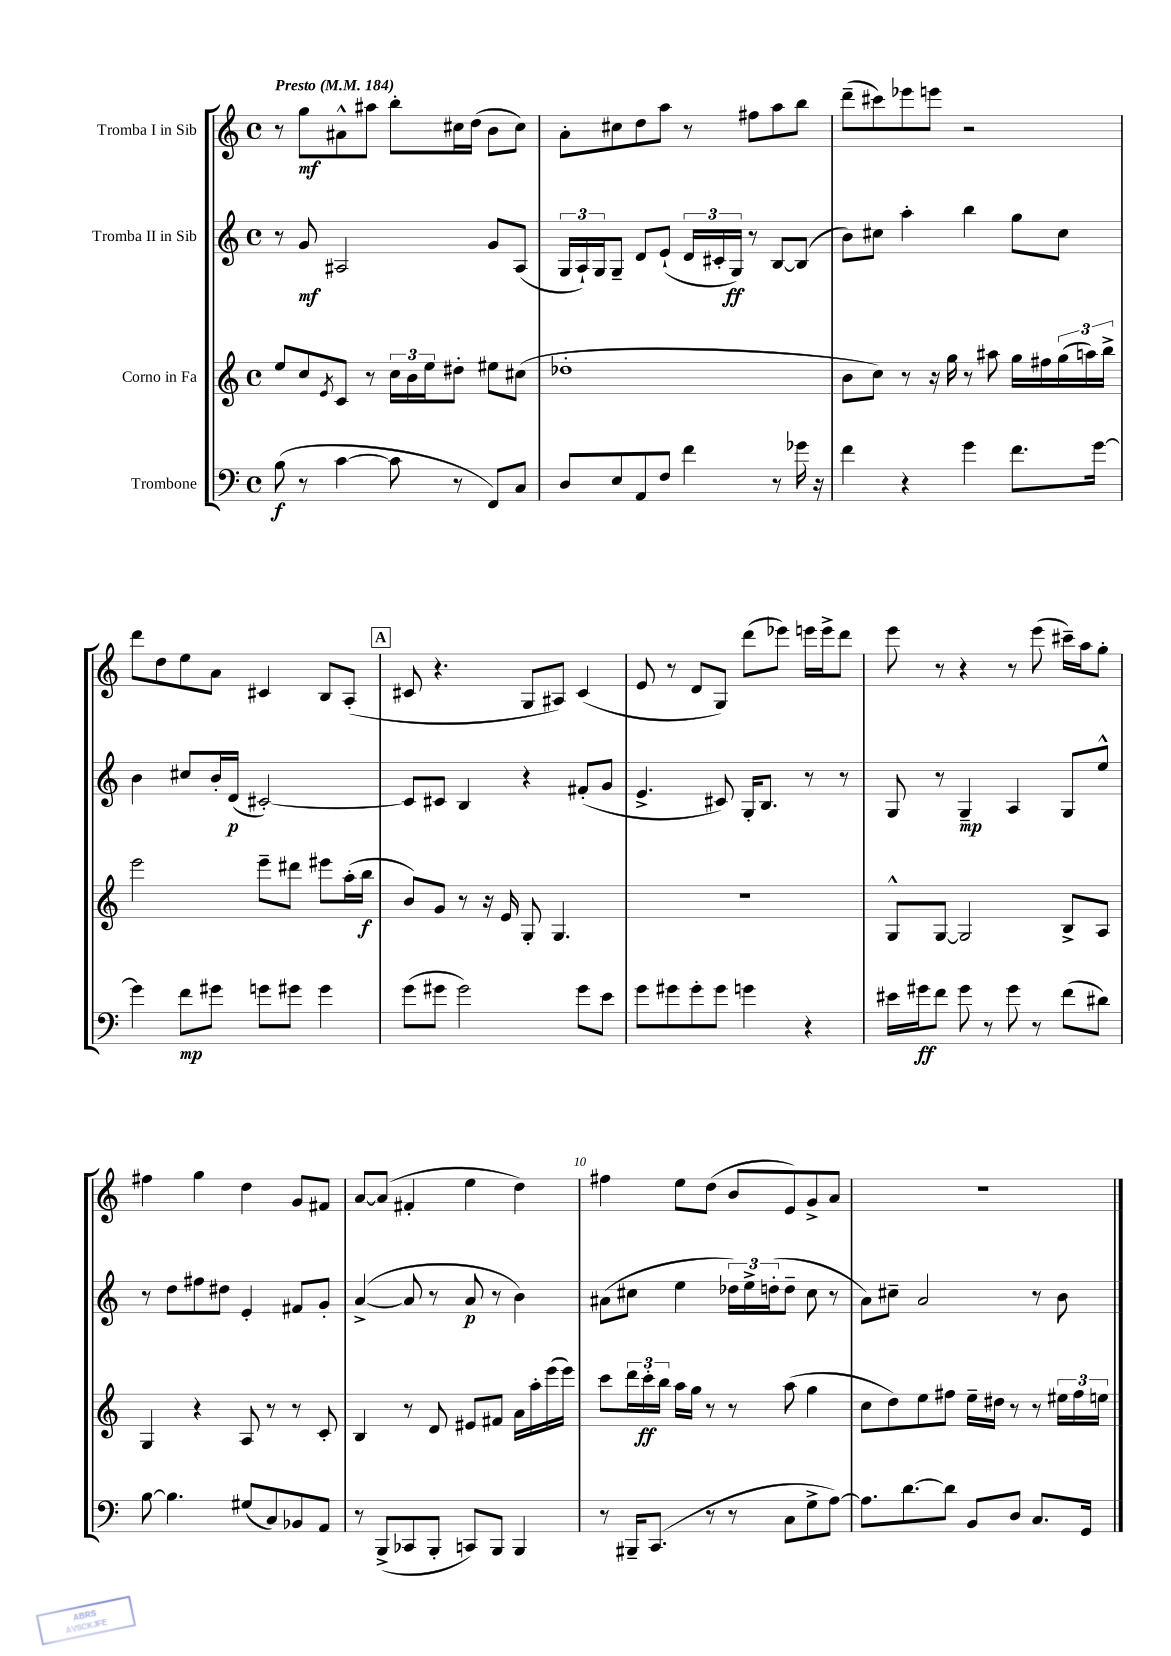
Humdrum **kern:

**kern	**kern	**kern	**kern
*staff4	*staff3	*staff2	*staff1
*clefF4	*clefG2	*clefG2	*clefG2
*k[]	*k[]	*k[]	*k[]
*M4/4	*M4/4	*M4/4	*M4/4
*met(c)	*met(c)	*met(c)	*met(c)
*MM184	*MM184	*MM184	*MM184
(8B	8ee	8r	8r
8r	8cc	8g	8gg
.	8qe	.	.
[4c	8c	2A#	8a#^^
.	8r	.	8aa#
8c]	24cc	.	8bb'
.	24b	.	.
.	24ee	.	.
8r	8dd#'	.	16cc#
.	.	.	(16dd
8FF)	8ee#	8g	8b
8C	(8cc#	(8A#	8cc#)
=	=	=	=
8D	1dd-'	24G	8a'
.	.	24A`)	.
.	.	24G	.
8E	.	8G~	8cc#
8AA	.	8d	8dd
8F	.	(8e`	8aa
4f	.	24d	8r
.	.	24c#'	.
.	.	24G)	.
.	.	8r	8ff#
8r	.	[8B	8aa
16g-	.	(8B]	8bb
16r	.	.	.
=	=	=	=
4f	8b	8b)	(8ddd~
.	8cc)	8cc#	8ccc#)
4r	8r	4aa'	8eee-
.	16r	.	8eee
.	16gg	.	.
4g	8r	4bb	2r
.	8aa#	.	.
8.f	16gg	8gg	.
.	16ff#	.	.
.	(24gg	8cc#	.
.	24aa)	.	.
[16g	.	.	.
.	24bb^	.	.
=	=	=	=
4g]	2eee	4b	8ddd
.	.	.	8dd
8f	.	8cc#	8ee
8g#	.	16b'	8a
.	.	(16d	.
8g	8eee~	[2c#')	4c#
8g#	8ddd#	.	.
4g#	8eee#	.	8B
.	(16aa'	.	(8A'
.	16bb	.	.
=	=	=	=
(8g	8b)	8c#]	8c#
8g#	8g	8c#	4.r
2g#)	8r	4B	.
.	16r	.	.
.	16e	.	.
.	8G'	4r	8G
.	4.G	.	8A#)
8g#	.	(8f#'	(4c#
8e	.	8g	.
=	=	=	=
8g	1r	4.e^	8e
8g#	.	.	8r
8g#'	.	.	8d
8g#	.	8c#)	8G)
4g	.	16G'	(8ddd
.	.	8.B	.
.	.	.	8eee-)
4r	.	8r	16eee
.	.	.	16eee^
.	.	8r	8ddd
=	=	=	=
16e#	8G^^	8G	8eee
16g#	.	.	.
8f	[8G	8r	8r
8g#	2G]	4G~	4r
8r	.	.	.
8g#	.	4A	8r
8r	.	.	(8eee
(8f	8B^	8G	16ccc#~)
.	.	.	16aa
8d#)	8A	8ee^^	8gg'
=	=	=	=
[8B	4G	8r	4ff#
4.B]	.	8dd	.
.	4r	8ff#	4gg
.	.	8dd#	.
(8G#	8A	4e'	4dd
8C)	8r	.	.
8BB-	8r	8f#	8g
8AA	8c'	8g'	8f#
=	=	=	=
8r	4B	([4a^	[8a
(8BBB^	.	.	(8a]
8CC-	8r	8a]	4f#'
8BBB'	8d	8r	.
8CC)	8e#	8a	4ee
8BBB	8f#	8r	.
4BBB	16a	4b)	4dd)
.	16aa'	.	.
.	(16eee	.	.
.	16eee)	.	.
=	=	=	=
8r	8ccc	(8a#	4ff#
16BBB#~	24ddd	8cc#	.
.	24ccc'	.	.
(8.CC	.	.	.
.	24bb	.	.
.	16aa	4ee	8ee
.	16gg	.	.
8r	8r	.	(8dd
8r	8r	24dd-)	8b
.	.	24ee^	.
.	.	(24dd'	.
8C	(8aa	8dd~	8e)
8G^	4gg	8cc#	8g^
[8A)	.	8r	8a
=	=	=	=
8.A]	8cc	8a)	1r
.	8dd)	8cc#~	.
[8.d	.	.	.
.	8ee	2a	.
8d]	8ff#	.	.
8BB	16ee~	.	.
.	16dd#	.	.
8D	8r	.	.
8.C	8r	8r	.
.	24ee#	8b	.
.	24ff#	.	.
16GG	.	.	.
.	24ee	.	.
==	==	==	==
*-	*-	*-	*-
